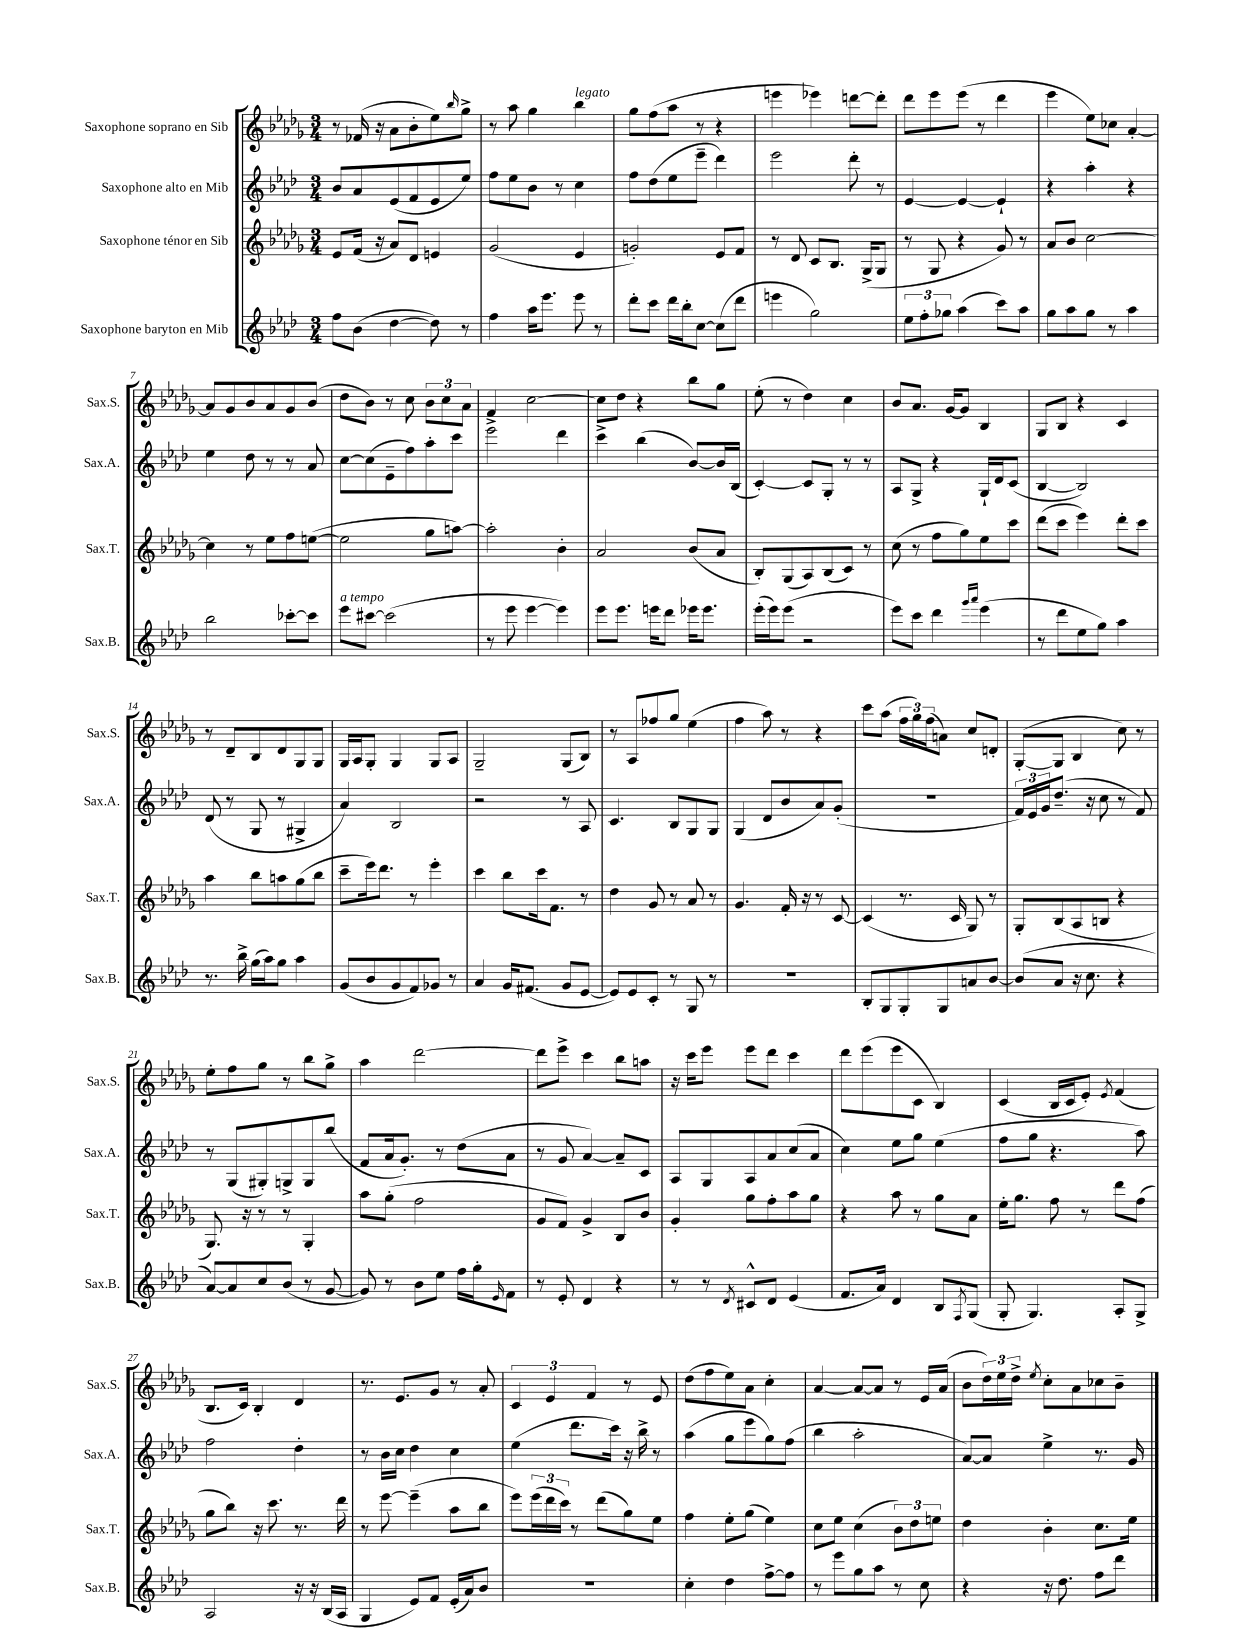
<<
\new StaffGroup <<
\new Staff = "s0" \with { instrumentName = "Saxophone soprano en Sib" shortInstrumentName = "Sax.S." } {
    \clef treble \key des \major \numericTimeSignature \time 3/4
    r8 fes'16( r16 aes'8 bes'8-. ees''8) \grace { bes''16 } ges''8-> |
    r8 aes''8 ges''4 bes''4^\markup { \italic "legato" } |
    ges''8 f''8( aes''8 r8 r4 |
    e'''4 ees'''4) d'''8~ d'''8-. |
    des'''8 ees'''8 ees'''8( r8 des'''4 |
    ees'''4 ees''8) ces''8 aes'4~-. |
    aes'8 ges'8 bes'8 aes'8 ges'8 bes'8( |
    des''8 bes'8) r8 c''8 \tuplet 3/2 { bes'8 c''8 aes'8 } |
    f'4 c''2~ |
    c''8 des''8 r4 bes''8 ges''8 |
    ees''8-.( r8 des''4) c''4 |
    bes'8 aes'8. ges'16~ ges'8 bes4 |
    ges8 bes8 r4 c'4 |
    r8 des'8-- bes8 des'8 ges8 ges8 |
    ges16 aes16 ges8-. ges4 ges8 aes8 |
    ges2-- ges8( bes8) |
    r8 aes8 fes''8 ges''8 ees''4( |
    f''4 aes''8) r8 r4 |
    c'''8 aes''8( \tuplet 3/2 { f''16 ges''16) f''16( } a'8) c''8 d'8-. |
    ges8~-.( ges8 bes4 c''8) r8 |
    ees''8-. f''8 ges''8 r8 bes''8 ges''8-> |
    aes''4 des'''2~ |
    des'''8 ees'''8-> c'''4 bes''8 a''8 |
    r16 c'''16 ees'''8 ees'''8 des'''8 c'''4 |
    des'''8 ees'''8( ees'''8 c'8 bes4) |
    c'4( bes16 c'16 ees'8-.) \acciaccatura { ees'8 } f'4( |
    bes8. c'16) bes4-. des'4 |
    r8. ees'8. ges'8 r8 aes'8-. |
    \tuplet 3/2 { c'4 ees'4 f'4 } r8 ees'8 |
    des''8( f''8 ees''8) aes'8 c''4-. |
    aes'4~ aes'8~ aes'8 r8 ees'16 aes'16( |
    bes'8 \tuplet 3/2 { des''16) ees''16 des''16-> } \acciaccatura { ees''8 } c''8-. aes'8 ces''8 bes'8-- \bar "|." |
}
\new Staff = "s1" \with { instrumentName = "Saxophone alto en Mib" shortInstrumentName = "Sax.A." } {
    \clef treble \key aes \major \numericTimeSignature \time 3/4
    bes'8 aes'8 ees'8( f'8 ees'8 ees''8) |
    f''8 ees''8 bes'8 r8 c''4 |
    f''8 des''8( ees''8 ees'''8-- des'''4) |
    ees'''2 des'''8-. r8 |
    ees'4~ ees'4~ ees'4-! |
    r4 aes''4-. r4 |
    ees''4 des''8 r8 r8 aes'8 |
    c''8~ c''8( ees'8-- f''8) aes''8-. c'''8 |
    ees'''2-> des'''4 |
    c'''4-> bes''4( bes'8~) bes'16 bes16( |
    c'4~-.) c'8 g8-. r8 r8 |
    aes8 g8-> r4 g16-! des'16 c'8( |
    bes4~ bes2) |
    des'8( r8 g8 r8 gis4-> |
    aes'4) bes2 |
    r2 r8 aes8 |
    c'4. bes8 g8 g8 |
    g4( des'8 bes'8 aes'8) g'8-.( |
    R2. |
    \tuplet 3/2 { f'16) ees'16 g'16 } des''8.--( r16 c''8 r8 f'8) |
    r8 g8( gis8-.) g8-> g8 bes''8( |
    f'8 aes'16 g'8.-.) r8 des''8( aes'8 |
    r8 g'8 aes'4~) aes'8-- c'8 |
    aes8 g8 aes8 aes'8 c''8( aes'8 |
    c''4) ees''8 g''8 ees''4( |
    f''8 g''8 r4. aes''8) |
    f''2 des''4-. |
    r8 bes'16 c''16 des''4 c''4 |
    ees''4( des'''8. c'''16) r16 bes''16-> r8 |
    aes''4( g''8 ees'''8 g''8) f''8( |
    bes''4 aes''2-. |
    aes'8~) aes'8 ees''4-> r8. g'16 \bar "|." |
}
\new Staff = "s2" \with { instrumentName = "Saxophone ténor en Sib" shortInstrumentName = "Sax.T." } {
    \clef treble \key des \major \numericTimeSignature \time 3/4
    ees'8 f'16( r16 aes'8) des'8 e'4 |
    ges'2( ees'4 |
    g'2-.) ees'8 f'8 |
    r8 des'8 c'8 bes8. ges16->( ges8 |
    r8 ges8 r4 ges'8) r8 |
    aes'8 bes'8 c''2~ |
    c''4 r8 ees''8 f''8 e''8~( |
    e''2 ges''8 a''8~) |
    a''2-. bes'4-. |
    aes'2 bes'8( aes'8 |
    bes8-.) ges8( aes8) bes8( c'8) r8 |
    c''8( r8 f''8 ges''8) ees''8 c'''8 |
    des'''8( c'''8 ees'''4) des'''8-. c'''8 |
    aes''4 bes''8 a''8 ges''8( bes''8 |
    c'''8-- ees'''16) des'''8. r8 ees'''4-. |
    c'''4 bes''8 c'''16 f'8. r8 |
    des''4 ges'8 r8 aes'8 r8 |
    ges'4. f'16-. r16 r8 c'8~ |
    c'4( r8. c'16 ges8) r8 |
    ges8-. bes8( aes8 b8 r4 |
    ges8.) r16 r8 r8 ges4-. |
    aes''8 ges''8-.( f''2 |
    ges'8 f'8) ges'4-> bes8 bes'8 |
    ges'4-. ges''8 f''8-. aes''8 ges''8 |
    r4 aes''8 r8 ges''8 aes'8 |
    ees''16-. ges''8. f''8 r8 des'''8 f''8( |
    ges''8 bes''8) r16 c'''8. r8. des'''16 |
    r8 ees'''8~ ees'''4--( aes''8 bes''8 |
    ees'''8) \tuplet 3/2 { ees'''16( des'''16 c'''16) } r8 des'''8( ges''8) ees''8 |
    f''4 ees''8-. ges''8( ees''4) |
    c''8 ees''8 c''4( \tuplet 3/2 { bes'8) des''8 e''8 } |
    des''4 bes'4-. c''8. ees''16 \bar "|." |
}
\new Staff = "s3" \with { instrumentName = "Saxophone baryton en Mib" shortInstrumentName = "Sax.B." } {
    \clef treble \key aes \major \numericTimeSignature \time 3/4
    f''8 bes'8( des''4~ des''8) r8 |
    f''4 aes''16 ees'''8. ees'''8 r8 |
    des'''8-. c'''8 des'''16 bes''16-. c''8~ c''8( des'''8 |
    e'''4 g''2) |
    \tuplet 3/2 { ees''8 f''8-. ges''8 } aes''4( c'''8) aes''8 |
    g''8 aes''8 g''8 r8 aes''4 |
    bes''2 ces'''8~-. ces'''8 |
    ees'''8^\markup { \italic "a tempo" } cis'''8~ cis'''2( |
    r8 ees'''8 ees'''4~ ees'''4) |
    ees'''8 ees'''8. e'''16 des'''8 ees'''16 ees'''8. |
    ees'''16-.( ees'''16) ees'''8( r2 |
    ees'''8) c'''8 des'''4 \grace { g'''16 aes'''16 } ees'''4( |
    r8 des'''8 ees''8 g''8) aes''4 |
    r8. bes''16-> g''16( aes''16) g''8 aes''4 |
    g'8( bes'8 g'8 f'8) ges'8 r8 |
    aes'4 g'16 fis'8.( g'8 ees'8~ |
    ees'8) ees'8 c'8-. r8 g8 r8 |
    R2. |
    bes8-. g8 g8-. g8 a'8 bes'8~ |
    bes'8( aes'8 r16 c''8. r4 |
    aes'8~) aes'8 c''8 bes'8( r8 g'8~ |
    g'8) r8 bes'8 ees''8 f''16 g''16-. \grace { ees'16 } f'8 |
    r8 ees'8-. des'4 r4 |
    r8 r8 \acciaccatura { des'8 } cis'8-^ des'8 ees'4( |
    f'8. aes'16) des'4 bes8 \acciaccatura { f8 } g8( |
    g8-. g4.) aes8-. g8-> |
    aes2 r16 r16 bes16( aes16 |
    g4 ees'8) f'8 ees'16-.( aes'16) bes'8 |
    R2. |
    c''4-. des''4 f''8~-> f''8 |
    r8 ees'''8 g''8 aes''8 r8 c''8 |
    r4 r16 des''8. f''8 des'''8 \bar "|." |
}
>>
>>
